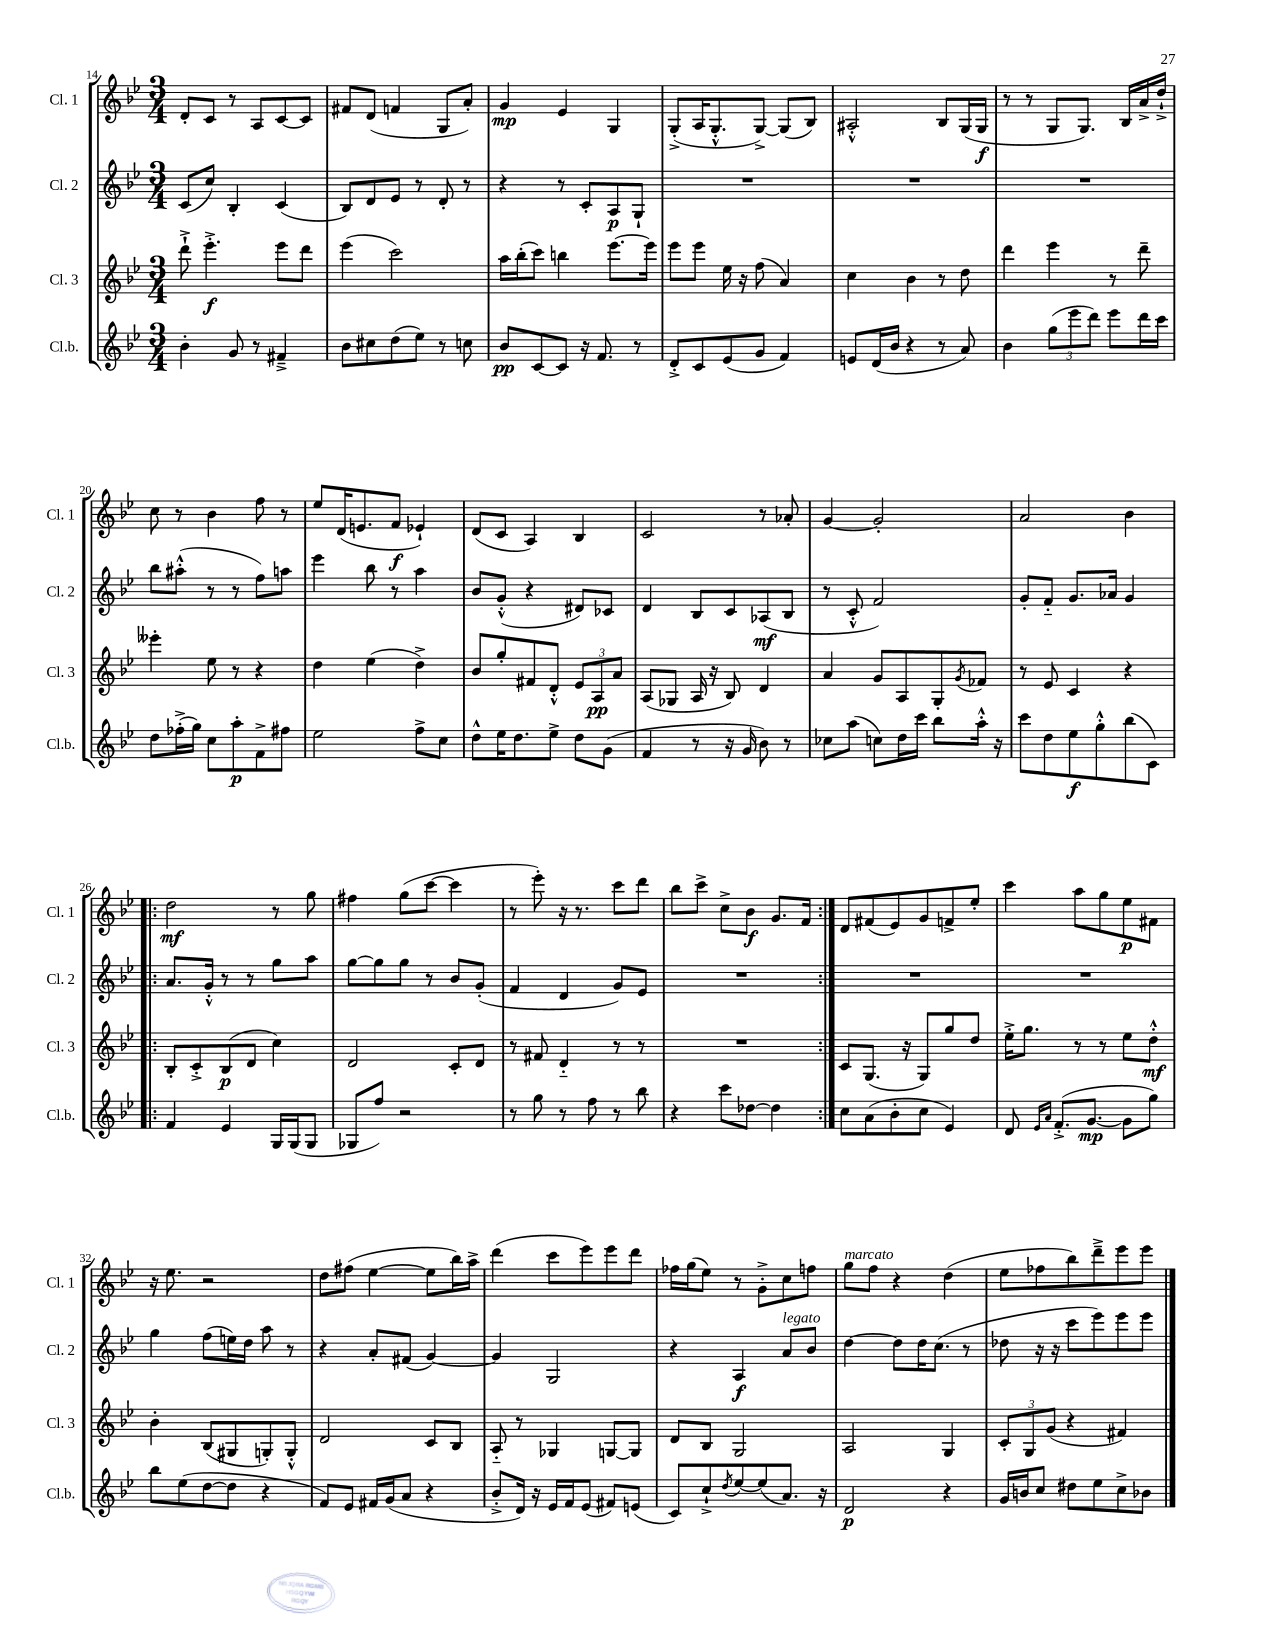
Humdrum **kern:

**kern	**dynam	**kern	**dynam	**kern	**dynam	**kern	**dynam
*part4	*part4	*part3	*part3	*part2	*part2	*part1	*part1
*staff4	*staff4	*staff3	*staff3	*staff2	*staff2	*staff1	*staff1
*I"Cl.b.	*	*I"Cl. 3	*	*I"Cl. 2	*	*I"Cl. 1	*
*I'Cl.b.	*	*I'Cl. 3	*	*I'Cl. 2	*	*I'Cl. 1	*
*clefG2	*	*clefG2	*	*clefG2	*	*clefG2	*
*k[b-e-]	*	*k[b-e-]	*	*k[b-e-]	*	*k[b-e-]	*
*M3/4	*	*M3/4	*	*M3/4	*	*M3/4	*
=14	=14	=14	=14	=14	=14	=14	=14
4b-'\	.	8ddd`^\	.	(8c/L	.	8d'/L	.
.	.	4.eee-'^\	f	8cc/J)	.	8c/J	.
8g/	.	.	.	4B-'/	.	8r	.
8r	.	.	.	.	.	8A/L	.
4f#X~^/	.	8eee-\L	.	(4c/	.	[8c/	.
.	.	8ddd\J	.	.	.	8c/J]	.
=15	=15	=15	=15	=15	=15	=15	=15
8b-\L	.	(4eee-\	.	8B-/L)	.	8f#X/L	.
8cc#X\	.	.	.	8d/	.	(8d/J	.
(8dd\	.	2ccc\)	.	8e-/J	.	4fn/	.
8ee-\J)	.	.	.	8r	.	.	.
8r	.	.	.	8d'/	.	8G/L	.
8ccn\	.	.	.	8r	.	8a'/J)	.
=16	=16	=16	=16	=16	=16	=16	=16
8b-/L	pp	16aa\LL	.	4r	.	4g/	mp
.	.	(16bb-'\J	.	.	.	.	.
[8c/	.	8ccc\J)	.	.	.	.	.
8c/J]	.	4bbn\	.	8r	.	4e-/	.
16r	.	.	.	8c'/L	.	.	.
8.f/	.	.	.	.	.	.	.
.	.	[8.eee-\L	.	8A/	p	4G/	.
8r	.	.	.	8G`/J	.	.	.
.	.	16eee-\Jk]	.	.	.	.	.
=17	=17	=17	=17	=17	=17	=17	=17
8d'^/L	.	8eee-\L	.	2.r	.	(8G'^/L	.
8c/	.	8eee-\J	.	.	.	16A/K	.
.	.	.	.	.	.	8.G'^^/	.
(8e-/	.	16ee-\	.	.	.	.	.
.	.	16r	.	.	.	.	.
8g/J	.	(8ff\	.	.	.	[8G^/J)	.
4f/)	.	4a/)	.	.	.	(8G/L]	.
.	.	.	.	.	.	8B-/J)	.
=18	=18	=18	=18	=18	=18	=18	=18
8en/L	.	4cc\	.	2.r	.	2A#X'^^/	.
(16d/L	.	.	.	.	.	.	.
16b-/JJ	.	.	.	.	.	.	.
4r	.	4b-\	.	.	.	.	.
8r	.	8r	.	.	.	8B-/L	.
8a/)	.	8dd\	.	.	.	(16G/L	.
.	.	.	.	.	.	16G/JJ	f
=19	=19	=19	=19	=19	=19	=19	=19
4b-\	.	4ddd\	.	2.r	.	8r	.
.	.	.	.	.	.	8r	.
(12gg\L	.	4eee-\	.	.	.	8G/L	.
12eee-\	.	.	.	.	.	.	.
.	.	.	.	.	.	8.G/J)	.
12ddd\J)	.	.	.	.	.	.	.
8eee-\L	.	8r	.	.	.	.	.
.	.	.	.	.	.	16B-/LL	.
16ddd\L	.	8ddd~\	.	.	.	16a^/	.
16ccc\JJ	.	.	.	.	.	16dd`^/JJ	.
!!LO:LB:g=z
=20	=20	=20	=20	=20	=20	=20	=20
8dd\L	.	4eee--X'\	.	8bb-\L	.	8cc\	.
(16ff-X'^\L	.	.	.	(8aa#X'^^\J	.	8r	.
16gg\JJ)	.	.	.	.	.	.	.
8cc\L	.	8ee-\	.	8r	.	4b-\	.
8aa'\	p	8r	.	8r	.	.	.
8f^\	.	4r	.	8ff\L)	.	8ff\	.
8ff#X\J	.	.	.	8aan\J	.	8r	.
=21	=21	=21	=21	=21	=21	=21	=21
2ee-\	.	4dd\	.	4eee-\	.	8ee-/L	.
.	.	.	.	.	.	(16d/K	.
.	.	.	.	.	.	8.en/	.
.	.	(4ee-\	.	8bb-\	.	.	.
.	.	.	.	8r	.	8f/J	f
8ff^\L	.	4dd^\)	.	4aa\	.	4e-X`/)	.
8cc\J	.	.	.	.	.	.	.
=22	=22	=22	=22	=22	=22	=22	=22
8dd^^\L	.	8b-/L	.	8b-/L	.	(8d/L	.
16ee-\K	.	8gg'/	.	(8g'^^/J	.	8c/J	.
8.dd\	.	.	.	.	.	.	.
.	.	8f#X/	.	4r	.	4A/)	.
8ee-^\J	.	8d'^^/J	.	.	.	.	.
8dd\L	.	12e-/L	.	8d#X/L)	.	4B-/	.
.	.	12A/	pp	.	.	.	.
(8g\J	.	.	.	8c-X/J	.	.	.
.	.	12a/J	.	.	.	.	.
=23	=23	=23	=23	=23	=23	=23	=23
4f/	.	(8A/L	.	4d/	.	2c/	.
.	.	8G-X/J	.	.	.	.	.
8r	.	16A/	.	8B-/L	.	.	.
.	.	16r	.	.	.	.	.
16r	.	8B-/)	.	8c/	.	.	.
16g/	.	.	.	.	.	.	.
8b-\)	.	4d/	.	(8A-X/	mf	8r	.
8r	.	.	.	8B-/J	.	8a-X'/	.
=24	=24	=24	=24	=24	=24	=24	=24
8cc-X\L	.	4a/	.	8r	.	[4g/	.
(8aa\J	.	.	.	8c'^^/	.	.	.
8ccn\L)	.	8g/L	.	2f/)	.	2g'/]	.
16dd\L	.	8A/	.	.	.	.	.
16ccc\JJ	.	.	.	.	.	.	.
8bb-\L	.	8G'/	.	.	.	.	.
.	.	8qg/	.	.	.	.	.
16aa'^^\Jk	.	8f-X/J	.	.	.	.	.
16r	.	.	.	.	.	.	.
=25	=25	=25	=25	=25	=25	=25	=25
8ccc\L	.	8r	.	8g'/L	.	2a/	.
8dd\	.	8e-/	.	8f/J	.	.	.
8ee-\	f	4c/	.	8.g/L	.	.	.
8gg'^^\	.	.	.	.	.	.	.
.	.	.	.	16a-X/Jk	.	.	.
(8bb-\	.	4r	.	4g/	.	4b-\	.
8c\J)	.	.	.	.	.	.	.
!!LO:LB:g=z
=26!|:	=26!|:	=26!|:	=26!|:	=26!|:	=26!|:	=26!|:	=26!|:
4f/	.	8B-'/L	.	8.a/L	.	2dd\	mf
.	.	8c'^/	.	.	.	.	.
.	.	.	.	16g'^^/Jk	.	.	.
4e-/	.	(8B-/	p	8r	.	.	.
.	.	8d/J	.	8r	.	.	.
16G/LL	.	4cc\)	.	8gg\L	.	8r	.
(16G/J	.	.	.	.	.	.	.
8G/J	.	.	.	8aa\J	.	8gg\	.
=27	=27	=27	=27	=27	=27	=27	=27
8G-X/L	.	2d/	.	[8gg\L	.	4ff#X\	.
8ff/J)	.	.	.	8gg\]	.	.	.
2r	.	.	.	8gg\J	.	(8gg\L	.
.	.	.	.	8r	.	[8ccc\J	.
.	.	8c'/L	.	8b-/L	.	4ccc\]	.
.	.	8d/J	.	(8g'/J	.	.	.
=28	=28	=28	=28	=28	=28	=28	=28
8r	.	8r	.	4f/	.	8r	.
8gg\	.	8f#X/	.	.	.	8eee-'\)	.
8r	.	4d/	.	4d/	.	16r	.
.	.	.	.	.	.	8.r	.
8ff\	.	.	.	.	.	.	.
8r	.	8r	.	8g/L)	.	8ccc\L	.
8bb-\	.	8r	.	8e-/J	.	8ddd\J	.
=29	=29	=29	=29	=29	=29	=29	=29
4r	.	2.r	.	2.r	.	8bb-\L	.
.	.	.	.	.	.	8ccc^\J	.
8ccc\L	.	.	.	.	.	8cc^\L	.
[8dd-X\J	.	.	.	.	.	8b-\J	f
4dd-\]	.	.	.	.	.	8.g/L	.
.	.	.	.	.	.	16f/Jk	.
=30:|!	=30:|!	=30:|!	=30:|!	=30:|!	=30:|!	=30:|!	=30:|!
8cc\L	.	8c/L	.	2.r	.	8d/L	.
(8a\	.	(8.G/J	.	.	.	(8f#X/	.
8b-'\	.	.	.	.	.	8e-/)	.
.	.	16r	.	.	.	.	.
8cc\J	.	8G/L)	.	.	.	8g/	.
4e-/)	.	8gg/	.	.	.	8fn^/	.
.	.	8dd/J	.	.	.	8ee-'/J	.
=31	=31	=31	=31	=31	=31	=31	=31
8d/	.	16ee-'^\KL	.	2.r	.	4ccc\	.
.	.	8.gg\J	.	.	.	.	.
16qqe-/LL	.	.	.	.	.	.	.
16qqa/JJ	.	.	.	.	.	.	.
(8.f'^/L	.	.	.	.	.	.	.
.	.	8r	.	.	.	8aa\L	.
[8.g/J	mp	.	.	.	.	.	.
.	.	8r	.	.	.	8gg\	.
8g\L]	.	8ee-\L	.	.	.	8ee-\	p
8gg\J)	.	8dd'^^\J	mf	.	.	8f#X\J	.
!!LO:LB:g=z
=32	=32	=32	=32	=32	=32	=32	=32
8bb-\L	.	4b-'\	.	4gg\	.	16r	.
.	.	.	.	.	.	8.ee-\	.
(8ee-\	.	.	.	.	.	.	.
[8dd\	.	(8B-/L	.	(8ff\L	.	2r	.
8dd\J]	.	8G#X/	.	16een\L)	.	.	.
.	.	.	.	16dd\JJ	.	.	.
4r	.	8Gn'/)	.	8aa\	.	.	.
.	.	8G'^^/J	.	8r	.	.	.
=33	=33	=33	=33	=33	=33	=33	=33
8f/L)	.	2d/	.	4r	.	8dd\L	.
8e-/J	.	.	.	.	.	(8ff#X\J	.
16f#X/LL	.	.	.	8a'/L	.	[4ee-\	.
(16g/J	.	.	.	.	.	.	.
8a/J	.	.	.	(8f#X/J	.	.	.
4r	.	8c/L	.	[4g/)	.	8ee-\L]	.
.	.	8B-/J	.	.	.	16bb-\L)	.
.	.	.	.	.	.	16aa^\JJ	.
=34	=34	=34	=34	=34	=34	=34	=34
8b-'^/L	.	8A/	.	4g/]	.	(4ddd\	.
16d/Jk)	.	8r	.	.	.	.	.
16r	.	.	.	.	.	.	.
16e-/LL	.	4G-X/	.	2G/	.	8ccc\L	.
16f/J	.	.	.	.	.	.	.
(8e-/J	.	.	.	.	.	8eee-\)	.
8f#X/L)	.	[8Gn/L	.	.	.	8eee-\	.
(8en/J	.	8G/J]	.	.	.	8ddd\J	.
=35	=35	=35	=35	=35	=35	=35	=35
8c/L)	.	8d/L	.	4r	.	16ff-X\LL	.
.	.	.	.	.	.	(16gg\J	.
8cc`^/	.	8B-/J	.	.	.	8ee-\J)	.
8qdd/	.	.	.	.	.	.	.
[8ee-/	.	2G/	.	4A/	f	8r	.
(8ee-/]	.	.	.	.	.	8g'^\L	.
!	!	!	!	!LO:TX:a:i:t=legato	!	!	!
8.a/J)	.	.	.	8a/L	.	8cc\	.
.	.	.	.	8b-/J	.	8ffn\J	.
16r	.	.	.	.	.	.	.
=36	=36	=36	=36	=36	=36	=36	=36
!	!	!	!	!	!	!LO:TX:a:i:t=marcato	!
2d/	p	2A/	.	[4dd\	.	8gg\L	.
.	.	.	.	.	.	8ff\J	.
.	.	.	.	8dd\L]	.	4r	.
.	.	.	.	16dd\K	.	.	.
.	.	.	.	(8.cc\J	.	.	.
4r	.	4G/	.	.	.	(4dd\	.
.	.	.	.	8r	.	.	.
=37	=37	=37	=37	=37	=37	=37	=37
16g/LL	.	12c'/L	.	8dd-X\	.	8ee-\L	.
16bn/J	.	.	.	.	.	.	.
.	.	12G/	.	.	.	.	.
8cc/J	.	.	.	16r	.	8ff-X\	.
.	.	(12g/J	.	.	.	.	.
.	.	.	.	16r	.	.	.
8dd#X\L	.	4r	.	8ccc\L	.	8bb-\)	.
8ee-\	.	.	.	8eee-\)	.	8ddd~^\	.
8cc^\	.	4f#X/)	.	8eee-\	.	8eee-\	.
8b-X\J	.	.	.	8eee-\J	.	8eee-\J	.
==	==	==	==	==	==	==	==
*-	*-	*-	*-	*-	*-	*-	*-
